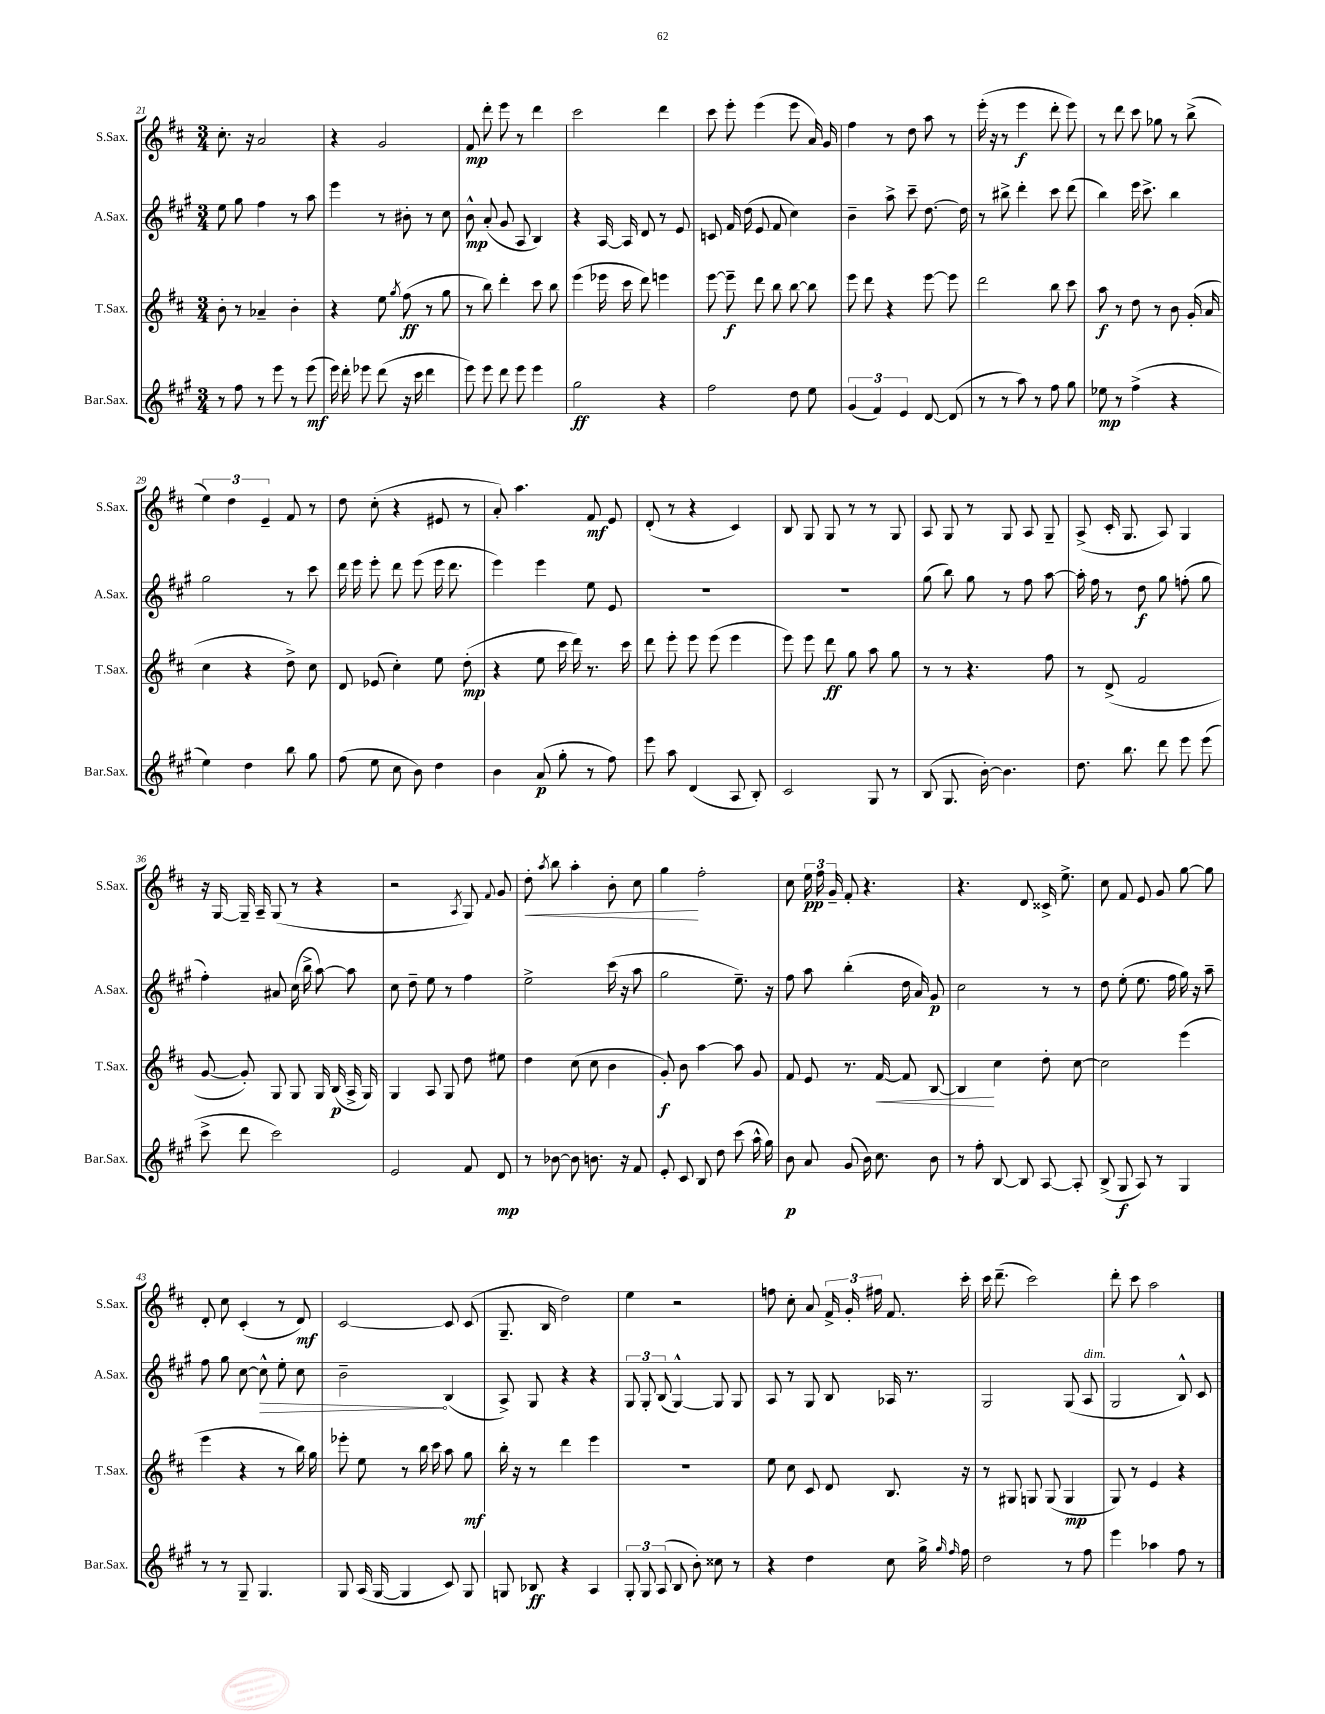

**kern	**dynam	**kern	**dynam	**kern	**dynam	**kern	**dynam
*part4	*part4	*part3	*part3	*part2	*part2	*part1	*part1
*staff4	*staff4	*staff3	*staff3	*staff2	*staff2	*staff1	*staff1
*I"Bar.Sax.	*	*I"T.Sax.	*	*I"A.Sax.	*	*I"S.Sax.	*
*I'Bar.Sax.	*	*I'T.Sax.	*	*I'A.Sax.	*	*I'S.Sax.	*
*clefG2	*	*clefG2	*	*clefG2	*	*clefG2	*
*k[f#c#g#]	*	*k[f#c#]	*	*k[f#c#g#]	*	*k[f#c#]	*
*M3/4	*	*M3/4	*	*M3/4	*	*M3/4	*
=21	=21	=21	=21	=21	=21	=21	=21
8r	.	8b'\	.	8ee\	.	8.cc#'\	.
8ff#\	.	8r	.	8gg#\	.	.	.
.	.	.	.	.	.	16r	.
8r	.	4a-X~/	.	4ff#\	.	2a/	.
8eee\	.	.	.	.	.	.	.
8r	.	4b'\	.	8r	.	.	.
(8eee\	mf	.	.	8aa\	.	.	.
=22	=22	=22	=22	=22	=22	=22	=22
16eee\)	.	4r	.	4eee\	.	4r	.
16ddd'\	.	.	.	.	.	.	.
8eee-X\	.	.	.	.	.	.	.
(8ddd\	.	8ee\	.	8r	.	2g/	.
.	.	8qgg/	.	.	.	.	.
16r	.	(8ff#\	ff	8b#X'\	.	.	.
16ccc#\	.	.	.	.	.	.	.
4ddd\	.	8r	.	8r	.	.	.
.	.	8gg\	.	8cc#\	.	.	.
=23	=23	=23	=23	=23	=23	=23	=23
8eee\)	.	8r	.	8b^^\	mp	8f#/	mp
8eee\	.	8bb\)	.	(8a'/	.	8ddd'\	.
8ddd\	.	4ddd'\	.	8g#/	.	8eee\	.
8eee\	.	.	.	8A/	.	8r	.
4eee\	.	8ccc#\	.	4B/)	.	4ddd\	.
.	.	8bb\	.	.	.	.	.
=24	=24	=24	=24	=24	=24	=24	=24
2gg#\	ff	(4eee\	.	4r	.	2ccc#\	.
.	.	16eee-X\	.	[16A/	.	.	.
.	.	16ccc#\	.	16A/]	.	.	.
.	.	8ddd\)	.	8d/	.	.	.
4r	.	4eeen\	.	8r	.	4ddd\	.
.	.	.	.	8e/	.	.	.
=25	=25	=25	=25	=25	=25	=25	=25
2ff#\	.	[8eee\	.	8cn/	.	8ccc#\	.
.	.	8eee~\]	f	16f#/	.	8eee'\	.
.	.	.	.	(16dd\	.	.	.
.	.	8ddd\	.	8e/	.	(4eee\	.
.	.	8bb\	.	8f#/	.	.	.
8dd\	.	[8bb\	.	4cc#\)	.	8eee\	.
8ee\	.	8bb\]	.	.	.	16a/)	.
.	.	.	.	.	.	16g/	.
=26	=26	=26	=26	=26	=26	=26	=26
(6g#/	.	8eee\	.	4b~\	.	4ff#\	.
.	.	8ddd\	.	.	.	.	.
6f#/)	.	.	.	.	.	.	.
.	.	4r	.	8aa^\	.	8r	.
6e/	.	.	.	.	.	.	.
.	.	.	.	8ccc#~\	.	8dd\	.
[8d/	.	[8eee\	.	[8.dd\	.	8aa\	.
(8d/]	.	8eee\]	.	.	.	8r	.
.	.	.	.	16dd\]	.	.	.
=27	=27	=27	=27	=27	=27	=27	=27
8r	.	2ddd\	.	8r	.	(16eee'\	.
.	.	.	.	.	.	16r	.
8r	.	.	.	8bb#X^\	.	8r	.
8aa\)	.	.	.	4ddd'\	.	4eee\	f
8r	.	.	.	.	.	.	.
8ff#\	.	8bb\	.	8ccc#\	.	8ddd'\	.
8gg#\	.	8ccc#\	.	(8ddd\	.	8eee\)	.
=28	=28	=28	=28	=28	=28	=28	=28
8ee-X\	mp	8aa\	f	4bb\)	.	8r	.
8r	.	8r	.	.	.	8ddd\	.
(4ff#^\	.	8dd\	.	16eee\	.	8ccc#\	.
.	.	.	.	8.ccc#^\	.	.	.
.	.	8r	.	.	.	8gg-X\	.
4r	.	8b\	.	4bb\	.	8r	.
.	.	(16g'/	.	.	.	(8bb^\	.
.	.	16a/	.	.	.	.	.
!!LO:LB:g=z
=29	=29	=29	=29	=29	=29	=29	=29
4ee\)	.	4cc#\	.	2gg#\	.	6ee\)	.
.	.	.	.	.	.	6dd\	.
4dd\	.	4r	.	.	.	.	.
.	.	.	.	.	.	6e~/	.
8bb\	.	8dd^\)	.	8r	.	8f#/	.
8gg#\	.	8cc#\	.	8ccc#\	.	8r	.
=30	=30	=30	=30	=30	=30	=30	=30
(8ff#\	.	8d/	.	16ddd\	.	8dd\	.
.	.	.	.	16eee\	.	.	.
8ee\	.	(8e-X/	.	8eee'\	.	(8cc#'\	.
8cc#\	.	4cc#'\)	.	8ddd\	.	4r	.
8b\)	.	.	.	(8eee\	.	.	.
4dd\	.	8ee\	.	16eee\	.	8e#X/	.
.	.	.	.	8.ddd\	.	.	.
.	.	(8dd'\	mp	.	.	8r	.
=31	=31	=31	=31	=31	=31	=31	=31
4b\	.	4r	.	4eee\)	.	8a'/)	.
.	.	.	.	.	.	4.aa\	.
(8a/	p	8ee\	.	4eee\	.	.	.
8gg#'\	.	16ccc#\	.	.	.	.	.
.	.	16ddd\)	.	.	.	.	.
8r	.	8.r	.	8ee\	.	8f#/	mf
8ff#\)	.	.	.	8e/	.	8e/	.
.	.	16ccc#\	.	.	.	.	.
=32	=32	=32	=32	=32	=32	=32	=32
8eee\	.	8ddd\	.	2.r	.	(8d'/	.
8aa\	.	8eee'\	.	.	.	8r	.
(4d/	.	8eee\	.	.	.	4r	.
.	.	(8eee\	.	.	.	.	.
8A/	.	4eee\	.	.	.	4c#/)	.
8B'/)	.	.	.	.	.	.	.
=33	=33	=33	=33	=33	=33	=33	=33
2c#/	.	8eee\)	.	2.r	.	8B/	.
.	.	8eee\	.	.	.	8G/	.
.	.	8ddd\	ff	.	.	8G/	.
.	.	8gg\	.	.	.	8r	.
8G#/	.	8aa\	.	.	.	8r	.
8r	.	8gg\	.	.	.	8G/	.
=34	=34	=34	=34	=34	=34	=34	=34
(8B/	.	8r	.	(8gg#\	.	8A/	.
8.G#/	.	8r	.	8bb\)	.	8G/	.
.	.	4.r	.	8gg#\	.	8r	.
[16b'\)	.	.	.	.	.	.	.
4.b\]	.	.	.	8r	.	8G/	.
.	.	.	.	8ff#\	.	8A/	.
.	.	8ff#\	.	[8aa\	.	8G~/	.
=35	=35	=35	=35	=35	=35	=35	=35
8.dd\	.	8r	.	16aa'\]	.	(8A^/	.
.	.	.	.	16ff#\	.	.	.
.	.	(8d^/	.	8r	.	16c#'/	.
8.bb\	.	.	.	.	.	8.G/	.
.	.	2f#/	.	8dd\	f	.	.
8ddd\	.	.	.	8gg#\	.	8A/)	.
8eee\	.	.	.	(8ffn'\	.	4G/	.
(8eee\	.	.	.	8gg#\	.	.	.
!!LO:LB:g=z
=36	=36	=36	=36	=36	=36	=36	=36
8ccc#^\	.	[8g/	.	4ff#'\)	.	16r	.
.	.	.	.	.	.	[16G/	.
8ddd\	.	8g'/])	.	.	.	16G~/]	.
.	.	.	.	.	.	16A~/	.
2ccc#\)	.	8G/	.	8a#X/	.	(8G/	.
.	.	8G/	.	(16cc#\	.	8r	.
.	.	.	.	16bb^\	.	.	.
.	.	16G/	.	[8aa\)	.	4r	.
.	.	(16B/	p	.	.	.	.
.	.	16A^/	.	8aa\]	.	.	.
.	.	16G/)	.	.	.	.	.
=37	=37	=37	=37	=37	=37	=37	=37
2e/	.	4G/	.	8cc#\	.	2r	.
.	.	.	.	8dd~\	.	.	.
.	.	8A/	.	8ee\	.	.	.
.	.	8G/	.	8r	.	.	.
.	.	.	.	.	.	8qA/	.
8f#/	.	8dd\	.	4ff#\	.	8G/)	.
.	.	.	.	.	.	8qqf#/	.
8d/	mp	8ee#X\	.	.	.	8g/	.
=38	=38	=38	=38	=38	=38	=38	=38
!	!	!	!	!	!	!	!LO:HP:b
8r	.	4dd\	.	2ee^\	.	8dd'\	<
.	.	.	.	.	.	8qaa/	.
[8b-X\	.	.	.	.	.	8bb\	.
8b-\]	.	(8cc#\	.	.	.	4aa'\	.
8.bn\	.	8cc#\	.	.	.	.	.
.	.	4b\	.	(16ccc#\	.	8b'\	.
16r	.	.	.	16r	.	.	.
8f#/	.	.	.	8aa\	.	8cc#\	.
=39	=39	=39	=39	=39	=39	=39	=39
8e'/	.	8g'/)	f	2gg#\	.	4gg\	.
8c#/	.	8b\	.	.	.	.	.
8B/	.	[4aa\	.	.	.	2ff#'\	[
8dd\	.	.	.	.	.	.	.
(8ccc#\	.	8aa\]	.	8.ee~\)	.	.	.
16aa^^\	.	8g/	.	.	.	.	.
16gg#\)	.	.	.	16r	.	.	.
=40	=40	=40	=40	=40	=40	=40	=40
8b\	p	8f#/	.	8ff#\	.	8cc#\	.
8a/	.	8e/	.	8aa\	.	24ee\	pp
.	.	.	.	.	.	24ff#\	.
.	.	.	.	.	.	24g~/	.
(8g#/	.	8.r	.	(4bb'\	.	8f#'/	.
16b\)	.	.	.	.	.	4.r	.
!	!	!	!LO:HP:b	!	!	!	!
8.cc#\	.	[16f#/	<	.	.	.	.
.	.	8f#/]	.	16dd\	.	.	.
.	.	.	.	16a/)	.	.	.
8b\	.	[8B/	.	8g#/	p	.	.
=41	=41	=41	=41	=41	=41	=41	=41
8r	.	4B/]	.	2cc#\	.	4.r	.
8ff#'\	.	.	.	.	.	.	.
[8B/	.	4cc#\	[	.	.	.	.
8B/]	.	.	.	.	.	8d/	.
[8A/	.	8dd'\	.	8r	.	16c##X^/	.
.	.	.	.	.	.	8.ee^\	.
8A'/]	.	[8cc#\	.	8r	.	.	.
=42	=42	=42	=42	=42	=42	=42	=42
(8B^/	.	2cc#\]	.	8dd\	.	8cc#\	.
8G#/	f	.	.	(8ee'\	.	8f#/	.
8A/)	.	.	.	8.ee\	.	8e/	.
8r	.	.	.	.	.	8g/	.
.	.	.	.	16ff#\	.	.	.
4G#/	.	(4eee\	.	16gg#\)	.	[8gg\	.
.	.	.	.	16r	.	.	.
.	.	.	.	8aa~\	.	8gg\]	.
!!LO:LB:g=z
=43	=43	=43	=43	=43	=43	=43	=43
8r	.	4eee\	.	8ff#\	.	8d'/	.
8r	.	.	.	8gg#\	.	8cc#\	.
8G#~/	.	4r	.	[8cc#\	.	(4c#'/	.
!	!	!	!	!	!LO:HP:b	!	!
4.G#/	.	.	.	8cc#^^\]	>	.	.
.	.	8r	.	8ee'\	.	8r	.
.	.	16bb\)	.	8cc#\	.	8d/)	mf
.	.	16gg\	.	.	.	.	.
=44	=44	=44	=44	=44	=44	=44	=44
8G#/	.	8eee-X'\	.	2b~\	.	[2c#/	.
(16A/	.	8ee\	.	.	.	.	.
[16G#/	.	.	.	.	.	.	.
4G#/]	.	8r	.	.	.	.	.
.	.	16bb\	.	.	.	.	.
.	.	16ccc#\	.	.	.	.	.
8c#/)	.	8aa\	.	(4B/	]	8c#/]	.
8G#/	.	8gg\	mf	.	.	(8c#/	.
=45	=45	=45	=45	=45	=45	=45	=45
8Gn/	.	16bb'\	.	8A^/)	.	8.G~/	.
.	.	16r	.	.	.	.	.
8B-X/	ff	8r	.	8G#/	.	.	.
.	.	.	.	.	.	16B/	.
4r	.	4ddd\	.	4r	.	2dd\)	.
4A/	.	4eee\	.	4r	.	.	.
=46	=46	=46	=46	=46	=46	=46	=46
12G#'/	.	2.r	.	12G#/	.	4ee\	.
12G#/	.	.	.	12G#'/	.	.	.
(12A/	.	.	.	(12B/	.	.	.
8B/	.	.	.	[4G#^^/)	.	2r	.
8b'\)	.	.	.	.	.	.	.
8cc##X\	.	.	.	8G#/]	.	.	.
8r	.	.	.	8G#/	.	.	.
=47	=47	=47	=47	=47	=47	=47	=47
4r	.	8ee\	.	8A/	.	8ffn\	.
.	.	8cc#\	.	8r	.	8cc#'\	.
4dd\	.	8c#/	.	8G#/	.	8a/	.
.	.	8d/	.	8B/	.	24f#^/	.
.	.	.	.	.	.	24g'/	.
.	.	.	.	.	.	24ff#X\	.
8cc#\	.	8.B/	.	16A-X/	.	8.f#/	.
.	.	.	.	8.r	.	.	.
16gg#^\	.	.	.	.	.	.	.
16qqgg#/	.	.	.	.	.	.	.
16qqff#/	.	.	.	.	.	.	.
16ff#\	.	16r	.	.	.	16ccc#'\	.
=48	=48	=48	=48	=48	=48	=48	=48
2dd\	.	8r	.	2G#/	.	16ccc#\	.
.	.	.	.	.	.	(8.ddd~\	.
.	.	8G#X/	.	.	.	.	.
.	.	8Gn/	.	.	.	2ccc#\)	.
.	.	(8G/	.	.	.	.	.
8r	.	4G/	mp	(8G#/	.	.	.
!	!	!	!	!LO:TX:a:i:t=dim.	!	!	!
8ff#\	.	.	.	8A/	.	.	.
=49	=49	=49	=49	=49	=49	=49	=49
4eee\	.	8G/)	.	2G#/	.	8ddd'\	.
.	.	8r	.	.	.	8ccc#\	.
4aa-X\	.	4e/	.	.	.	2aa\	.
8ff#\	.	4r	.	8B^^/)	.	.	.
8r	.	.	.	8c#/	.	.	.
==	==	==	==	==	==	==	==
*-	*-	*-	*-	*-	*-	*-	*-
